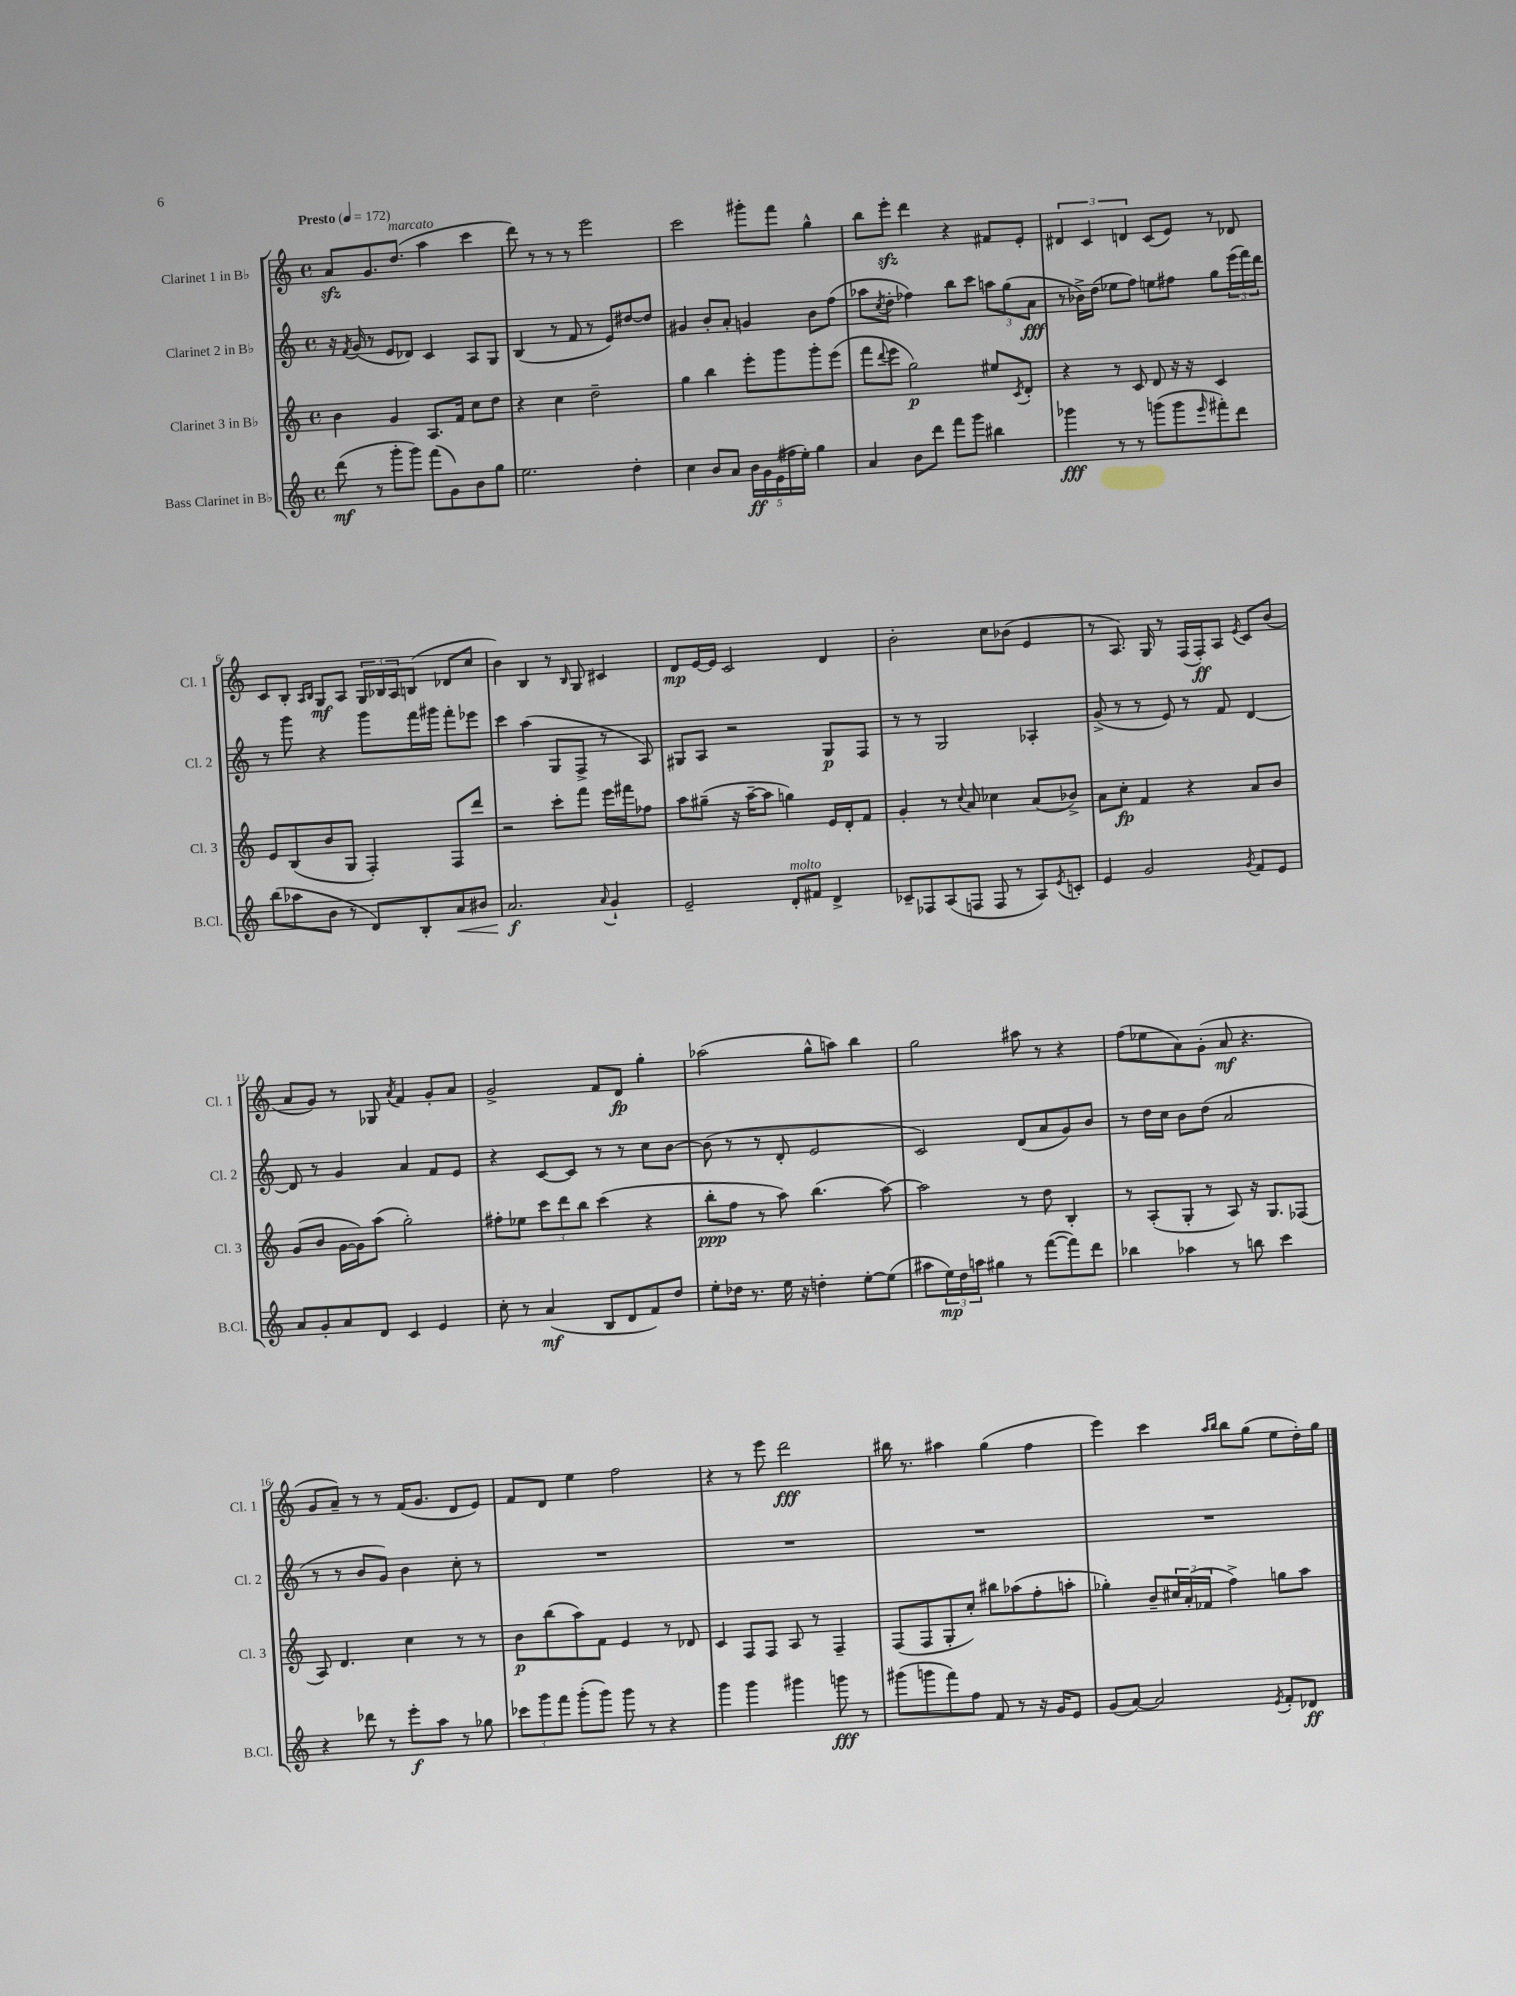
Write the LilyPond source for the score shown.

<<
\new StaffGroup <<
\new Staff = "s0" \with { instrumentName = "Clarinet 1 in Bb" shortInstrumentName = "Cl. 1" } {
    \clef treble \key c \major \defaultTimeSignature \time 4/4 \tempo "Presto" 4 = 172
    a'8\sfz g'8. d''8.^\markup { \italic "marcato" }( a''4 c'''4 |
    d'''8) r8 r8 r8 e'''2 |
    c'''2 gis'''8-. f'''8 g''4-^ |
    b''8 e'''8-.\sfz d'''4 r4 fis'8 e'8-. |
    \tuplet 3/2 { dis'4 c'4 d'4 } c'8( e'8) r8 des'8 |
    c'8 b8-. \grace { a16 b16 } g8\mf a8 \tuplet 3/2 { g16 bes16 a16 } b8( des'8 c''8 |
    b'4) b4 r8 \grace { b16 } g8 cis'4 |
    d'8\mp e'16~ e'16 c'2 d'4 |
    b'2-. c''8 bes'8( e'4 |
    r8 a8.) g16 r8 f16( f16-.\ff) a8 \acciaccatura { e'8 } c'8 b'8( |
    a'8 g'8) r8 ges8 \acciaccatura { a'8 } f'4 g'8-. a'8 |
    g'2-> f'8 d'8\fp g''4-. |
    aes''2( g''8-^ a''8) b''4 |
    g''2 ais''8 r8 r4 |
    f''8( ees''8 a'8) g'8-.( a'8\mf r4. |
    g'8 a'8--) r8 r8 f'16( g'8. d'8 e'8) |
    f'8 d'8 e''4 f''2 |
    r4 r8 e'''8 d'''2\fff |
    bis''16 r8. ais''4 g''4( f''4 |
    e'''4) c'''4 \grace { a''16 b''16 } b''8 g''8( e''8 d''16-.) g''16 \bar "|." |
}
\new Staff = "s1" \with { instrumentName = "Clarinet 2 in Bb" shortInstrumentName = "Cl. 2" } {
    \clef treble \key c \major \defaultTimeSignature \time 4/4
    r16 \acciaccatura { f'8 } g'16( r8 e'8 des'8) c'4 a8 g8 |
    b4( r8 f'8 r8 e'8) dis''8~ dis''8 |
    gis'4 b'8-. a'8-. g'4 b'8 f''8( |
    aes''8 \acciaccatura { c''8 } d''8-. fes''4) b''8 c'''8 \tuplet 3/2 { a''8 g''8( a'8\fff } |
    r8 bes'16->) d''16( ees''8 f''8) e''8 fis''8 g''8 \tuplet 3/2 { e'''16( f'''16) d'''16 } |
    r8 g'''8 r4 g'''8 f'''16 gis'''16 f'''8-. ees'''8 |
    c'''4 a''4( g8 f8-> r8 a8) |
    gis8 a8 r2 gis8\p f8 |
    r8 r8 g2 aes4-. |
    g'8->( r8 r8 e'8) r8 f'8 d'4~ |
    d'8 r8 g'4 a'4 f'8 e'8 |
    r4 c'8~ c'8 r8 r8 c''8 b'8~ |
    b'8( r8 r8 d'8-. e'2 |
    c'2) d'8( a'8 g'8) b'8 |
    r8 d''16 c''16 b'8 d''8( a'2 |
    r8 r8 b'8 g'8) b'4 c''8-. r8 |
    R1 |
    R1 |
    R1 |
    R1 \bar "|." |
}
\new Staff = "s2" \with { instrumentName = "Clarinet 3 in Bb" shortInstrumentName = "Cl. 3" } {
    \clef treble \key c \major \defaultTimeSignature \time 4/4
    b'4 g'4 a8. f'16 c''8 d''8 |
    r4 c''4 d''2-- |
    g''4 b''4 e'''8-. g'''8 g'''8-. e'''8( |
    f'''8 \appoggiatura { d'''8 } e'''8 g''2\p) eis''8 \acciaccatura { c'8 } d'8-. |
    r4 r8 c'8 d'8 r16 r16 c'4 |
    e'8 b8( b'8 g8 f4-.) f8 d'''8 |
    r2 c'''8-. f'''8 e'''16 fis'''16 fes''8 |
    a''8 gis''8--( r16 a''16~-- a''8 g''4) e'16 d'16-. f'8 |
    g'4-. r8 \appoggiatura { c''8 } a'8 ces''4 a'8( bes'8->) |
    a'8 c''8-.\fp f'4 r4 a'8 b'8 |
    g'8( b'8 g'16~ g'16) a''8( g''2-.) |
    fis''8-. ees''8 \tuplet 3/2 { c'''8 d'''8 b''8 } c'''4( r4 |
    b''8-.\ppp f''8 r8 a''8) b''4.( a''8~) |
    a''2 r8 d''8 b4-. |
    r8 a8-.( g8-. r8 a8) r16 g8. fes8( |
    a8) d'4. c''4 r8 r8 |
    b'8\p b''8( a''8) f'8 e'4 r8 des'8 |
    c'4 f8 f8 a8 r8 f4-- |
    f8( f8 g8-. c''8-.) bis''8 aes''8( f''8-. a''8-. |
    ges''4-.) b'8-- \tuplet 3/2 { cis''16 a'16-.( fes'16 } f''4->) g''8 a''8 \bar "|." |
}
\new Staff = "s3" \with { instrumentName = "Bass Clarinet in Bb" shortInstrumentName = "B.Cl." } {
    \clef treble \key c \major \defaultTimeSignature \time 4/4
    d'''8\mf( r8 g'''8-. g'''8) f'''8( g'8) b'8 g''8 |
    e''2. d''4-. |
    c''4 b'8 a'8 \tuplet 5/4 { b'16\ff g'16 e'16( fis''16 e''16-.) } g''4 |
    a'4 b'8 d'''8 f'''8 g'''8 bis''4 |
    ges'''4\fff r8 r8 g'''8( g'''8 \grace { e'''16 } fis'''8-.) d'''8 |
    b''8( aes''8 b'8 r8 d'8) b8-. a'8\< bis'8 |
    a'2.\f\! \appoggiatura { a'8 } g'4-! |
    e'2-- d'8-.^\markup { \italic "molto" } fis'8 d'4-> |
    ces'8-- fes8 a8( f8 f8 r8 a8) \acciaccatura { e'8 } c'8-. |
    e'4 g'2 \acciaccatura { g'8 } f'8 e'8 |
    a'8 g'8-. a'8 d'8 c'4 e'4 |
    c''8-. r8 a'4\mf( b8 d'8 f'8) d''8 |
    e''8-. des''16 r8. e''16 r16 d''4-. e''8~-. e''8( |
    ais''8 \tuplet 3/2 { e''16\mp) d''16 a''16 } gis''4 r8 f'''8~( f'''8) d'''8 |
    bes''4 aes''4 r8 b''8 c'''4 |
    r4 des'''8 r8 e'''8-.\f a''8 r8 ges''8 |
    \tuplet 3/2 { ces'''8 g'''8 f'''8 } g'''8-.( g'''8) g'''8 r8 r4 |
    g'''4 g'''4 gis'''4 g'''8\fff r8 |
    gis'''8( g'''8 f'''8) f''8 f'8 r8 r16 g'16 e'8 |
    g'8( a'8~) a'2 \acciaccatura { e'8 } f'8-. des'8\ff \bar "|." |
}
>>
>>
